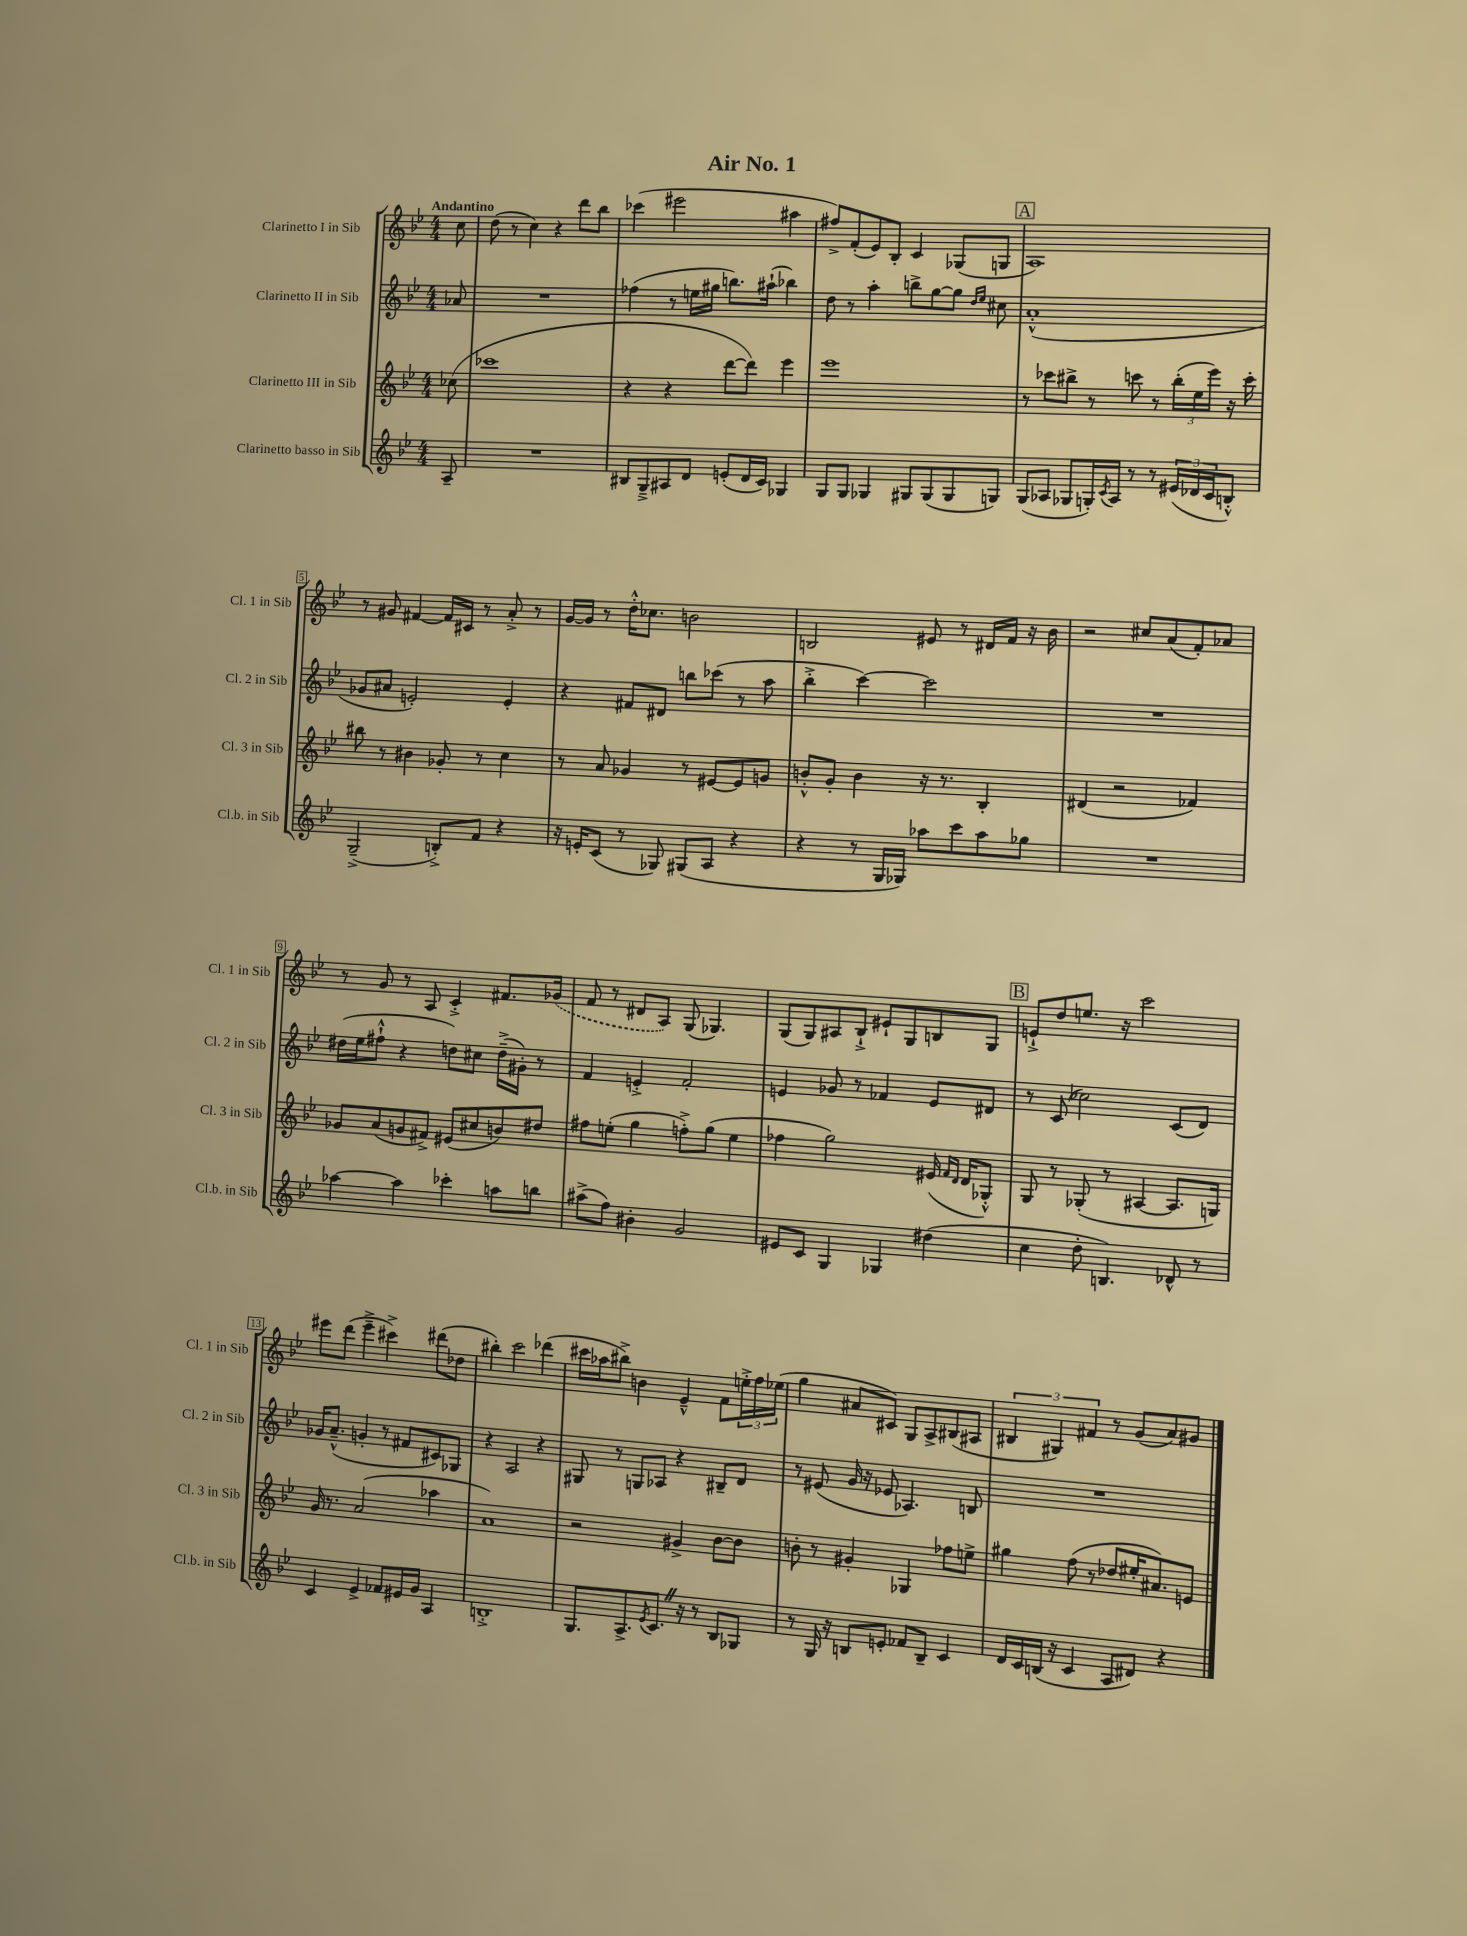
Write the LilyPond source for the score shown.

\header { title = "Air No. 1" }
<<
\new StaffGroup <<
\new Staff = "s0" \with { instrumentName = "Clarinetto I in Sib" shortInstrumentName = "Cl. 1 in Sib" } {
    \clef treble \key bes \major \numericTimeSignature \time 4/4 \partial 8 \tempo "Andantino"
    c''8 |
    d''8( r8 c''4) r4 d'''8 bes''8 |
    ces'''4( eis'''2 ais''4 |
    fis''8->) f'8-.( ees'8) bes8-. c'4 ges8( g8 |
    \mark \markup { \box "A" } a1) |
    r8 gis'8 fis'4~ fis'16 cis'16 r8 a'8-.-> r8 |
    g'16~ g'16 r8 d''16-.-^ ces''8. b'2 |
    b2 eis'8 r8 dis'16 f'16 r16 bes'16 |
    r2 cis''8 a'8( f'8-.) aes'8 |
    r8 g'8 r8 a8 c'4-.-> fis'8. \once \slurDashed ges'16( |
    f'8 r8 dis'8 a8) g8( ges4.) |
    g8( g8) ais8 bes8-!-> eis'8-! g8 b8 g8 |
    \mark \markup { \box "B" } e'8-!-> d''8 e''8. r16 c'''2 |
    eis'''8 d'''8( eis'''4---> cis'''4->) dis'''8( des''8 |
    bis''4-.) c'''2 des'''4( |
    cis'''16 aes''16 bis''8->) b'4 ees'4---^ f'8 \tuplet 3/2 { e''16-.-> f''16 ees''16( } |
    g''4 ais'8 cis'8) g8 a8-> bis8( ais8 |
    \tuplet 3/2 { bis4 gis4) fis'4 } r8 g'8( a'8) gis'8 \bar "|." |
}
\new Staff = "s1" \with { instrumentName = "Clarinetto II in Sib" shortInstrumentName = "Cl. 2 in Sib" } {
    \clef treble \key bes \major \numericTimeSignature \time 4/4 \partial 8
    aes'8 |
    R1 |
    fes''4( r8 e''16 gis''16 b''8.) ais''16-!( bes''4) |
    d''8 r8 a''4-. b''8-> g''8~ g''8 \grace { d''16 ees''16 } cis''8 |
    \mark \markup { \box "A" } a'1-.-^( |
    ges'8 ais'8 e'2-.) e'4-. |
    r4 fis'8 dis'8 b''8 ces'''8( r8 a''8 |
    bes''4-.-> c'''4~) c'''2 |
    R1 |
    dis''16( ees''16 fis''8-!-^ r4 d''8) cis''8 d''16--->( gis'16-.) r8 |
    f'4 e'4-.-> f'2-. |
    e'4 ges'8 r8 fes'4 e'8 dis'8 |
    \mark \markup { \box "B" } r8 c'8( ces''2) c'8( d'8) |
    ges'16 a'8.---^( g'4-. r8 fis'8 cis'8) ges8 |
    r4 a2 r4 |
    gis8 r8 g8 aes8 r4 bis8-- d'8 |
    r8 eis'8( g'16 r16 ees'8 aes4.) b8 |
    R1 \bar "|." |
}
\new Staff = "s2" \with { instrumentName = "Clarinetto III in Sib" shortInstrumentName = "Cl. 3 in Sib" } {
    \clef treble \key bes \major \numericTimeSignature \time 4/4 \partial 8
    ces''8( |
    ces'''1 |
    r4 r4 d'''8~ d'''8) ees'''4 |
    ees'''1 |
    \mark \markup { \box "A" } r8 ces'''8 bis''8-> r8 c'''8 r8 \tuplet 3/2 { bis''16-.( ees''16 ees'''16) } r16 c'''16-. |
    bis''8 r8 bis'4 ges'8-. r8 c''4 |
    r8 a'8 ges'4 r8 eis'8~ eis'8 g'8 |
    b'8-.-^ g'8-. b'4 r16 r8. bes4-. |
    dis'4( r2 fes'4) |
    ges'8 a'8( g'8 fis'8->) eis'8( cis''8 b'8) dis''8 |
    fis''8 e''8-.( g''4 f''8-.->) g''8( e''4 |
    fes''4 g''2) eis'16( \grace { f'16 d'16 } d'16 ges8-.-^) |
    \mark \markup { \box "B" } g8 r8 ges8-.( r8 ais4~ ais8. g16) |
    g'16 r8. a'2( aes''4 |
    a'1) |
    r2 gis'4-> bes'8~ bes'8 |
    b'8-. r8 gis'4-. ges4 fes''8 e''8-> |
    gis''4 f''8( r8 des''8 eis''16-. ais'8.) e'8 \bar "|." |
}
\new Staff = "s3" \with { instrumentName = "Clarinetto basso in Sib" shortInstrumentName = "Cl.b. in Sib" } {
    \clef treble \key bes \major \numericTimeSignature \time 4/4 \partial 8
    a8-- |
    R1 |
    bis8 g8---> ais8 d'8 e'8-.( d'16 c'16) ges4 |
    g8 g8 ges4 gis8 gis8( gis8 g8) |
    \mark \markup { \box "A" } g8( aes8 ges8 g16-.) \acciaccatura { c'8 } aes16 r8 r8 \tuplet 3/2 { eis'16( des'16 c'16 } b8-.-^) |
    g2--->( b8-.->) f'8 r4 |
    r16 e'16-. c'8( r8 ges8) gis8( a8 r4 |
    r4 r8 g16 ges16) aes''8 c'''8 aes''8 ges''8 |
    R1 |
    aes''4~ aes''4 ces'''4-. a''8 b''8 |
    ais''8->( f''8) bis'4-. g'2 |
    eis'8 c'8 g4 ges4 dis''4( |
    \mark \markup { \box "B" } c''4 d''8-. b4.) des'8-^ r8 |
    c'4 ees'4-> fes'8 eis'16 g'16 a4 |
    b1-.-> |
    g8. a8.-> \acciaccatura { ees'8 } c'8. \once \override BreathingSign.text = \markup { \musicglyph "scripts.caesura.straight" } \breathe r16 r8 bes8 ges8 |
    r8 g16 r16 b8 e'8-. fes'8 b8-- c'4 |
    d'16 c'16 b16( r16 c'4 a8 dis'8) r4 \bar "|." |
}
>>
>>
\layout { \context { \Score \override BarNumber.stencil = #(make-stencil-boxer 0.1 0.3 ly:text-interface::print) } }
